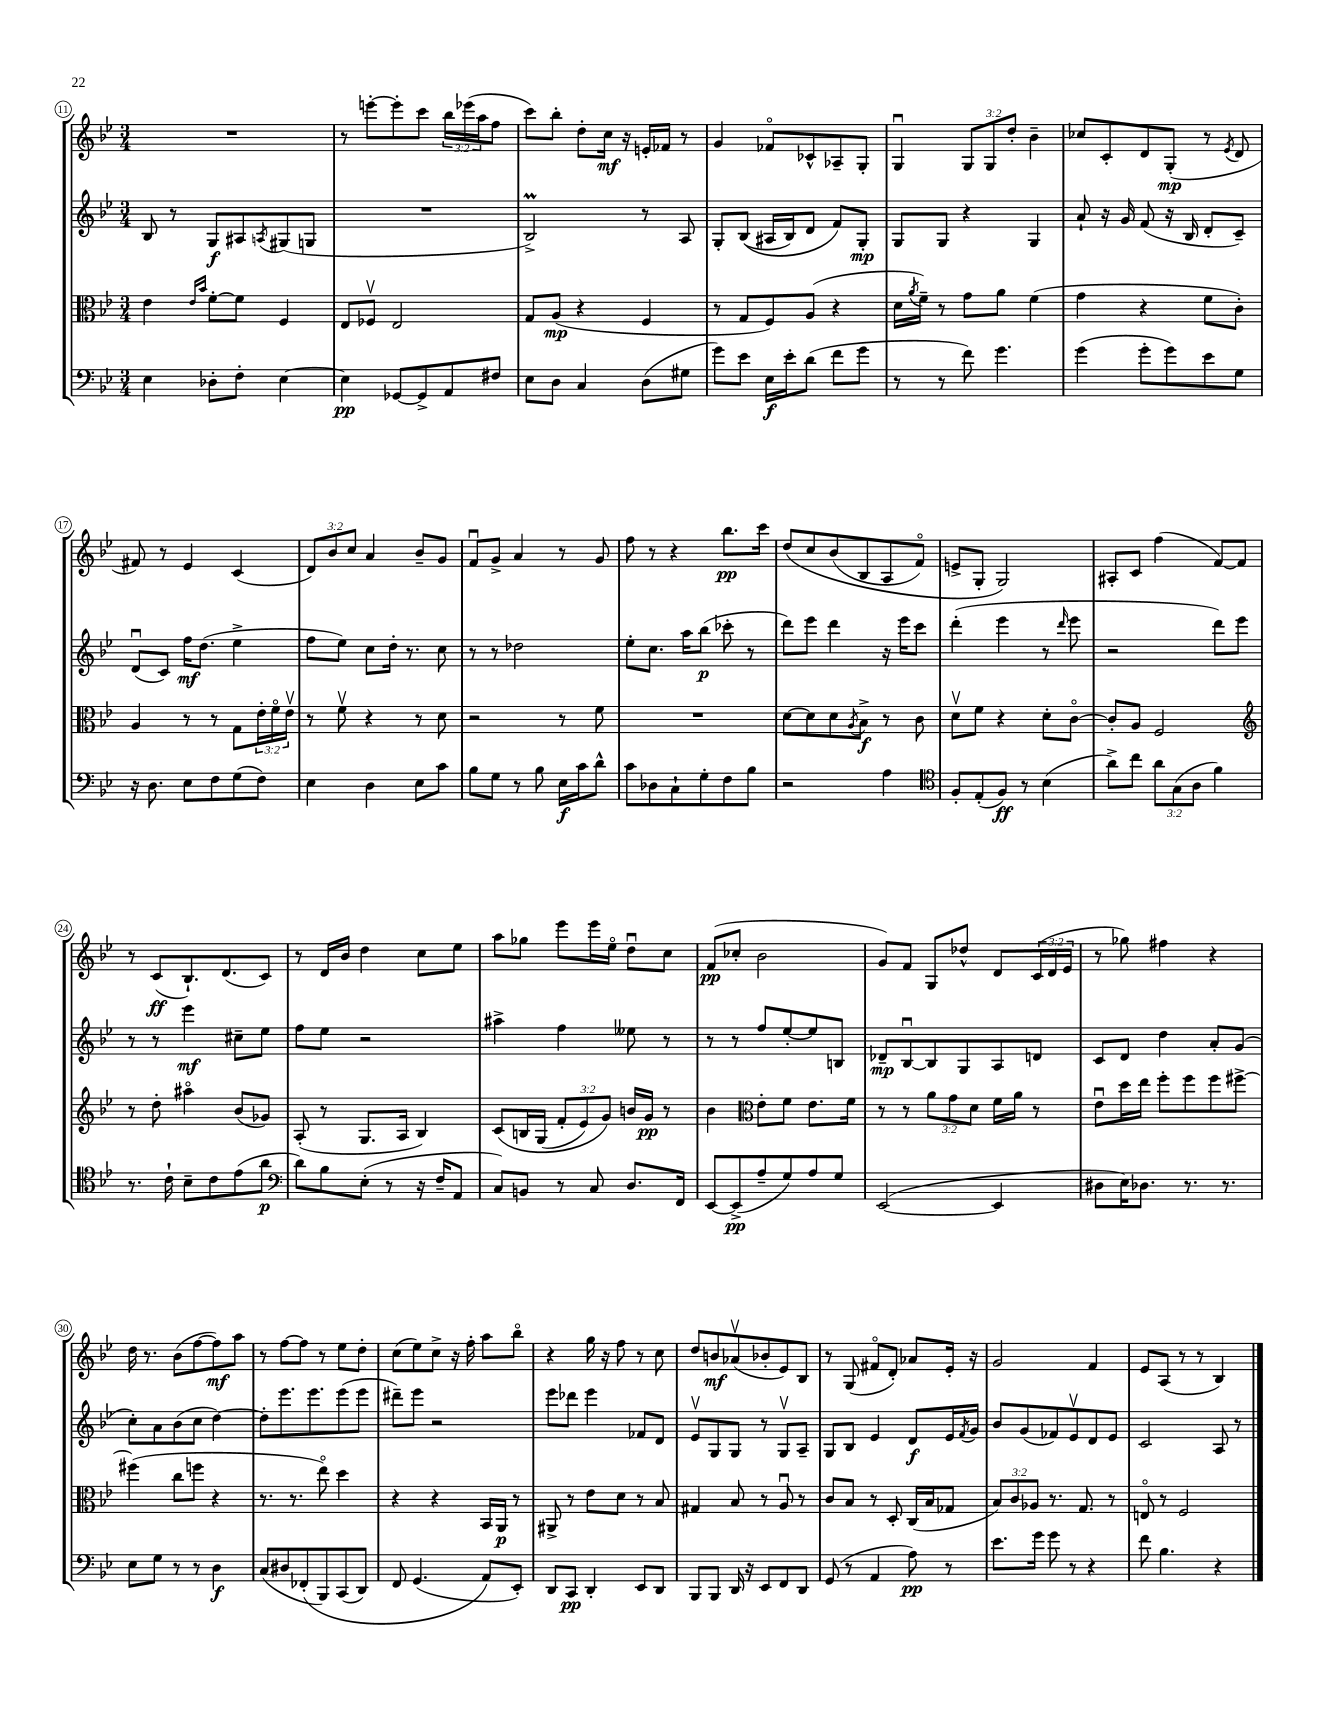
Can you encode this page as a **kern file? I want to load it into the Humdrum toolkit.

**kern	**dynam	**kern	**dynam	**kern	**dynam	**kern	**dynam
*part4	*part4	*part3	*part3	*part2	*part2	*part1	*part1
*staff4	*staff4	*staff3	*staff3	*staff2	*staff2	*staff1	*staff1
*clefF4	*	*clefC3	*	*clefG2	*	*clefG2	*
*k[b-e-]	*	*k[b-e-]	*	*k[b-e-]	*	*k[b-e-]	*
*M3/4	*	*M3/4	*	*M3/4	*	*M3/4	*
=11	=11	=11	=11	=11	=11	=11	=11
4E-\	.	4e-\	.	8B-/	.	2.r	.
.	.	.	.	8r	.	.	.
.	.	16qqe-/LL	.	.	.	.	.
.	.	16qqb-/JJ	.	.	.	.	.
8D-X'\L	.	[8f'\L	.	8G/L	f	.	.
8F'\J	.	8f\J]	.	8A#X/	.	.	.
.	.	.	.	8qAn/	.	.	.
[4E-\	.	4F/	.	(8G#X/	.	.	.
.	.	.	.	8Gn/J	.	.	.
=12	=12	=12	=12	=12	=12	=12	=12
4E-\]	pp	8E-/L	.	2.r	.	8r	.
.	.	8F-Xv/J	.	.	.	[8eeen'\L	.
[8GG-X/L	.	2E-/	.	.	.	8eee'\]	.
8GG-^/]	.	.	.	.	.	8ccc\J	.
8AA/	.	.	.	.	.	24bb-\LL	.
.	.	.	.	.	.	(24eee-X\	.
.	.	.	.	.	.	24aa\J	.
8F#X/J	.	.	.	.	.	8ff\J	.
=13	=13	=13	=13	=13	=13	=13	=13
8E-\L	.	8G/L	.	2B-M^/)	.	8ccc\L)	.
8D\J	.	(8A/J	mp	.	.	8bb-'\J	.
4C/	.	4r	.	.	.	8dd'\L	.
.	.	.	.	.	.	16cc\Jk	mf
.	.	.	.	.	.	16r	.
(8D\L	.	4F/	.	8r	.	16en'/LL	.
.	.	.	.	.	.	16f-X/JJ	.
8G#X\J	.	.	.	8A/	.	8r	.
=14	=14	=14	=14	=14	=14	=14	=14
8g\L)	.	8r	.	8G'/L	.	4g/	.
8e-\J	.	8G/L	.	((8B-/J	.	.	.
16E-\LL	f	8F/)	.	16A#X/LL	.	8f-X/L	.
16e-'\J	.	.	.	16B-/J)	.	.	.
(8d\J	.	(8A/J	.	8d/J	.	8c-X^^/	.
8f\L	.	4r	.	8f/L)	.	8A-X~/	.
8g\J	.	.	.	8G'/J	mp	8G'/J	.
=15	=15	=15	=15	=15	=15	=15	=15
8r	.	16d\LL	.	8G/L	.	4Gu/	.
.	.	8qa/	.	.	.	.	.
.	.	16f~\JJ)	.	.	.	.	.
8r	.	8r	.	8G/J	.	.	.
8f\)	.	8g\L	.	4r	.	12G/L	.
.	.	.	.	.	.	12G/	.
4.g\	.	8a\J	.	.	.	.	.
.	.	.	.	.	.	12dd'/J	.
.	.	(4f\	.	4G/	.	4b-~\	.
=16	=16	=16	=16	=16	=16	=16	=16
(4g\	.	4g\	.	8a`/	.	8cc-X/L	.
.	.	.	.	16r	.	8c'/	.
.	.	.	.	16g/	.	.	.
8g'\L	.	4r	.	(8f/	.	8d/	.
8g\)	.	.	.	16r	.	(8G'/J	mp
.	.	.	.	16B-/	.	.	.
8e-\	.	8f\L	.	8d'/L	.	8r	.
.	.	.	.	.	.	8qe-/	.
8G\J	.	8c'\J)	.	8c~/J)	.	8d/	.
!!LO:LB:g=z
=17	=17	=17	=17	=17	=17	=17	=17
16r	.	4A/	.	(8du/L	.	8f#X/)	.
8.D\	.	.	.	.	.	.	.
.	.	.	.	8c/J)	.	8r	.
8E-\L	.	8r	.	16ff\KL	mf	4e-/	.
.	.	.	.	(8.dd\J	.	.	.
8F\	.	8r	.	.	.	.	.
(8G\	.	8G\L	.	4ee-^\	.	(4c/	.
8F\J)	.	24e-'\L	.	.	.	.	.
.	.	24f\	.	.	.	.	.
.	.	24e-v\JJ	.	.	.	.	.
=18	=18	=18	=18	=18	=18	=18	=18
4E-\	.	8r	.	8ff\L	.	12d/L)	.
.	.	.	.	.	.	12b-/	.
.	.	8fv\	.	8ee-\J)	.	.	.
.	.	.	.	.	.	12cc/J	.
4D\	.	4r	.	8cc\L	.	4a/	.
.	.	.	.	16dd'\Jk	.	.	.
.	.	.	.	8.r	.	.	.
8E-\L	.	8r	.	.	.	8b-~/L	.
8c\J	.	8d\	.	8cc\	.	8g/J	.
=19	=19	=19	=19	=19	=19	=19	=19
8B-\L	.	2r	.	8r	.	8fu/L	.
8G\J	.	.	.	8r	.	8g^/J	.
8r	.	.	.	2dd-X\	.	4a/	.
8B-\	.	.	.	.	.	.	.
16E-\LL	f	8r	.	.	.	8r	.
16c\J	.	.	.	.	.	.	.
8d^^\J	.	8f\	.	.	.	8g/	.
=20	=20	=20	=20	=20	=20	=20	=20
8c\L	.	2.r	.	8ee-'\L	.	8ff\	.
8D-X\	.	.	.	8.cc\J	.	8r	.
8C`\	.	.	.	.	.	4r	.
.	.	.	.	16aa\KL	.	.	.
8G'\	.	.	.	(8bb-\J	p	.	.
8F\	.	.	.	8ccc-X'\	.	8.bb-\L	pp
8B-\J	.	.	.	8r	.	.	.
.	.	.	.	.	.	16ccc\Jk	.
=21	=21	=21	=21	=21	=21	=21	=21
2r	.	[8d\L	.	8ddd\L)	.	(8dd/L	.
.	.	8d\]	.	8eee-\J	.	8cc/	.
.	.	8d\	.	4ddd\	.	(8b-/	.
.	.	8qA/	.	.	.	.	.
.	.	8B-^\J	f	.	.	8B-/	.
4A\	.	8r	.	16r	.	8A/	.
.	.	.	.	16eee-\KL	.	.	.
.	.	8c\	.	8ccc\J	.	8f/J)	.
=22	=22	=22	=22	=22	=22	=22	=22
*clefC4	*	*	*	*	*	*	*
8F'/L	.	8dv\L	.	(4ddd'\	.	8en^/L	.
(8E-'/	.	8f\J	.	.	.	8G'/J	.
8F/J)	ff	4r	.	4eee-\	.	2G/)	.
8r	.	.	.	.	.	.	.
(4B-\	.	8d'\L	.	8r	.	.	.
.	.	.	.	16qqddd/	.	.	.
.	.	[8c\J	.	8eee-\	.	.	.
=23	=23	=23	=23	=23	=23	=23	=23
8a^\L)	.	8c'/L]	.	2r	.	8A#X'/L	.
8cc\J	.	8A/J	.	.	.	8c/J	.
12a\L	.	2F/	.	.	.	(4ff\	.
(12G\	.	.	.	.	.	.	.
12A\J	.	.	.	.	.	.	.
4f\)	.	.	.	8ddd\L)	.	[8f/L)	.
.	.	.	.	8eee-\J	.	8f/J]	.
!!LO:LB:g=z
=24	=24	=24	=24	=24	=24	=24	=24
*	*	*clefG2	*	*	*	*	*
8.r	.	8r	.	8r	.	8r	.
.	.	8dd'\	.	8r	.	(8c/L	ff
16c`\	.	.	.	.	.	.	.
8B-~\L	.	4aa#X\	.	4eee-\	mf	8.B-`/)	.
8c\	.	.	.	.	.	.	.
.	.	.	.	.	.	(8.d/	.
(8e-\	.	(8b-/L	.	8cc#X~\L	.	.	.
8a\J	p	8g-X/J)	.	8ee-\J	.	8c/J)	.
=25	=25	=25	=25	=25	=25	=25	=25
*clefF4	*	*	*	*	*	*	*
8d\L)	.	(8A'/	.	8ff\L	.	8r	.
8B-\	.	8r	.	8ee-\J	.	16d/LL	.
.	.	.	.	.	.	16b-/JJ	.
(8E-'\J	.	8.G/L	.	2r	.	4dd\	.
8r	.	.	.	.	.	.	.
.	.	16A/Jk	.	.	.	.	.
16r	.	4B-/)	.	.	.	8cc\L	.
16F~/KL	.	.	.	.	.	.	.
8AA/J	.	.	.	.	.	8ee-\J	.
=26	=26	=26	=26	=26	=26	=26	=26
8C/L)	.	(8c/L	.	4aa#X^\	.	8aa\L	.
8BBn/J	.	16Bn/L	.	.	.	8gg-X\J	.
.	.	(16G/JJ	.	.	.	.	.
8r	.	12f'/L	.	4ff\	.	8eee-\L	.
.	.	12e-/)	.	.	.	.	.
8C/	.	.	.	.	.	16eee-\L	.
.	.	12g/J)	.	.	.	.	.
.	.	.	.	.	.	16ee-\JJ	.
8.D/L	.	16bn/LL	.	8ee--X\	.	8ddu\L	.
.	.	16g/JJ	pp	.	.	.	.
.	.	8r	.	8r	.	8cc\J	.
16FF/Jk	.	.	.	.	.	.	.
=27	=27	=27	=27	=27	=27	=27	=27
[8EE-/L	.	4b-\	.	8r	.	(8f/L	pp
(8EE-^/]	pp	.	.	8r	.	8cc-X'/J	.
*	*	*clefC3	*	*	*	*	*
8A~/	.	8e-'\L	.	8ff/L	.	2b-\	.
8G/)	.	8f\J	.	[8ee-'/	.	.	.
8A/	.	8.e-\L	.	8ee-/]	.	.	.
8G/J	.	.	.	8Bn/J	.	.	.
.	.	16f\Jk	.	.	.	.	.
=28	=28	=28	=28	=28	=28	=28	=28
([2EE-/	.	8r	.	8d-X~/L	mp	8g/L)	.
.	.	8r	.	[8B-u/	.	8f/J	.
.	.	12a\L	.	8B-/]	.	8G/L	.
.	.	12g\	.	.	.	.	.
.	.	.	.	8G/	.	8dd-X^^/J	.
.	.	12d\J	.	.	.	.	.
4EE-/]	.	16f\LL	.	8A/	.	8d/L	.
.	.	16a\JJ	.	.	.	.	.
.	.	8r	.	8dn/J	.	(24c/L	.
.	.	.	.	.	.	24d/	.
.	.	.	.	.	.	24e-/JJ	.
=29	=29	=29	=29	=29	=29	=29	=29
8D#X\L	.	8e-u\L	.	8c/L	.	8r	.
16E-\K)	.	16dd\L	.	8d/J	.	8gg-X\)	.
8.D-X\J	.	16ee-\JJ	.	.	.	.	.
.	.	8ff'\L	.	4dd\	.	4ff#X\	.
8.r	.	8ff\	.	.	.	.	.
.	.	8ff\	.	8a'/L	.	4r	.
8.r	.	.	.	.	.	.	.
.	.	[8ff#X^\J	.	(8g/J	.	.	.
!!LO:LB:g=z
=30	=30	=30	=30	=30	=30	=30	=30
8E-\L	.	(4ff#X\]	.	8cc'\L)	.	16dd\	.
.	.	.	.	.	.	8.r	.
8G\J	.	.	.	8a\	.	.	.
8r	.	8cc\L	.	(8b-\	.	(8b-\L	.
8r	.	8ffn\J	.	8cc\J	.	[8ff\	.
4D\	f	4r	.	[4dd\)	.	8ff\])	mf
.	.	.	.	.	.	8aa\J	.
=31	=31	=31	=31	=31	=31	=31	=31
(8C/L	.	8.r	.	8dd'\L]	.	8r	.
8D#X/	.	.	.	8.eee-\	.	[8ff\L	.
.	.	8.r	.	.	.	.	.
(8FF-X'/	.	.	.	.	.	8ff\J]	.
.	.	.	.	8.eee-\	.	.	.
8BBB-/)	.	8ee-\)	.	.	.	8r	.
(8CC/	.	4dd\	.	(8eee-\	.	8ee-\L	.
8DD/J)	.	.	.	8eee-\J	.	8dd'\J	.
=32	=32	=32	=32	=32	=32	=32	=32
8FF/	.	4r	.	8ddd#X~\L)	.	(8cc\L	.
(4.GG/	.	.	.	8eee-\J	.	8ee-\)	.
.	.	4r	.	2r	.	8cc^\J	.
.	.	.	.	.	.	16r	.
.	.	.	.	.	.	16ff'\	.
8AA/L)	.	16BB-/LL	.	.	.	8aa\L	.
.	.	16AA/JJ	p	.	.	.	.
8EE-'/J)	.	8r	.	.	.	8bb-\J	.
=33	=33	=33	=33	=33	=33	=33	=33
8DD/L	.	8AA#X^/	.	8eee-\L	.	4r	.
8CC/J	pp	8r	.	8ddd-X\J	.	.	.
4DD'/	.	8e-\L	.	4eee-\	.	16gg\	.
.	.	.	.	.	.	16r	.
.	.	8d\J	.	.	.	8ff\	.
8EE-/L	.	8r	.	8f-X/L	.	8r	.
8DD/J	.	8B-/	.	8d/J	.	8cc\	.
=34	=34	=34	=34	=34	=34	=34	=34
8BBB-/L	.	4G#X/	.	8e-v/L	.	8dd/L	.
8BBB-/J	.	.	.	8G/	.	8bn/	mf
16DD/	.	8B-/	.	8G/J	.	(8a-Xv/	.
16r	.	.	.	.	.	.	.
8EE-/L	.	8r	.	8r	.	8b-X'/	.
8FF/	.	8Au/	.	8Gv/L	.	8e-/)	.
8DD/J	.	8r	.	8A~/J	.	8B-/J	.
=35	=35	=35	=35	=35	=35	=35	=35
(8GG/	.	8c/L	.	8G/L	.	8r	.
8r	.	8B-/J	.	8B-/J	.	(8G/	.
4AA/	.	8r	.	4e-/	.	8f#X/L	.
.	.	8D'/	.	.	.	8d'/J)	.
8A\)	pp	(16C/LL	.	8d/L	f	8a-X/L	.
.	.	16B-/J	.	.	.	.	.
8r	.	8G-X/J	.	16e-/L	.	16e-'/Jk	.
.	.	.	.	8qf/	.	.	.
.	.	.	.	16g/JJ	.	16r	.
=36	=36	=36	=36	=36	=36	=36	=36
8.e-\L	.	12B-/L)	.	8b-/L	.	2g/	.
.	.	12c/	.	.	.	.	.
.	.	.	.	(8g/	.	.	.
.	.	12A-X/J	.	.	.	.	.
16g\Jk	.	.	.	.	.	.	.
8g\	.	8.r	.	8f-X/)	.	.	.
8r	.	.	.	8e-v/	.	.	.
.	.	8.G/	.	.	.	.	.
4r	.	.	.	8d/	.	4f/	.
.	.	8r	.	8e-/J	.	.	.
=37	=37	=37	=37	=37	=37	=37	=37
8f\	.	8En/	.	2c/	.	8e-/L	.
4.B-\	.	8r	.	.	.	(8A/J	.
.	.	2F/	.	.	.	8r	.
.	.	.	.	.	.	8r	.
4r	.	.	.	8A/	.	4B-/)	.
.	.	.	.	8r	.	.	.
==	==	==	==	==	==	==	==
*-	*-	*-	*-	*-	*-	*-	*-
